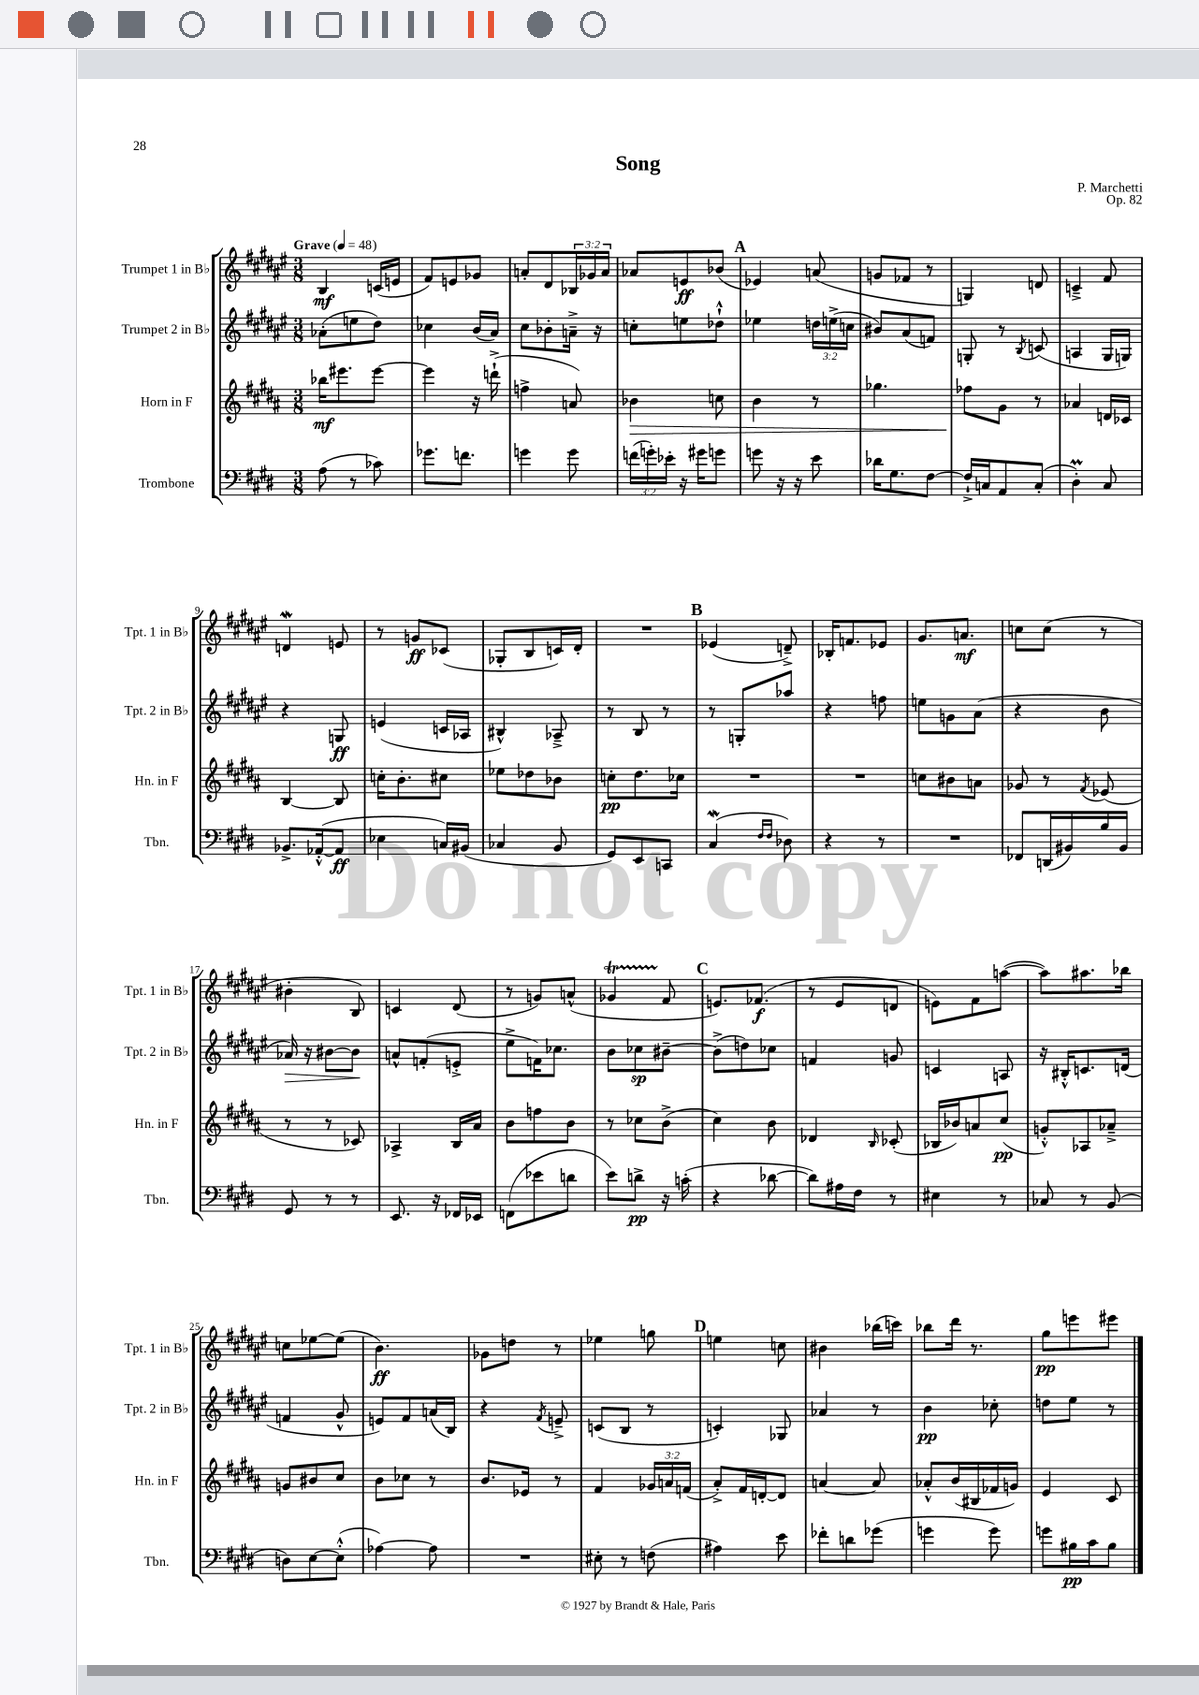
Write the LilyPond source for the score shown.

\header { title = "Song" composer = "P. Marchetti" opus = "Op. 82" }
<<
\new StaffGroup <<
\new Staff = "s0" \with { instrumentName = "Trumpet 1 in Bb" shortInstrumentName = "Tpt. 1 in Bb" } {
    \clef treble \key fis \major \numericTimeSignature \time 3/8 \override Staff.TupletNumber.text = #tuplet-number::calc-fraction-text \tempo "Grave" 4 = 48
    b4\mf c'16( e'16 |
    fis'8) e'8 ges'8 |
    a'8-. dis'8 \tuplet 3/2 { bes16 ges'16 a'16 } |
    aes'8 e'8\ff bes'8( |
    \mark \markup { \bold "A" } ees'4) a'8( |
    g'8 fes'8 r8 |
    g4) d'8 |
    c'4---> fis'8 |
    d'4\mordent e'8 |
    r8 g'8\ff ces'8( |
    ges8-. b8 c'16) dis'16-. |
    R4. |
    \mark \markup { \bold "B" } ees'4( d'8--->) |
    bes16-. f'8. ees'8 |
    gis'8. a'8.\mf |
    c''8 c''8( r8 |
    bis'4-. b8) |
    c'4 dis'8( |
    r8 g'8) a'8-^( |
    ges'4\startTrillSpan fis'8\stopTrillSpan |
    \mark \markup { \bold "C" } e'8.) fes'8.\f( |
    r8 eis'8 d'8 |
    e'8) fis'8 a''8~( |
    a''8) ais''8. bes''16 |
    c''8 ees''8~ ees''8( |
    b'4.\ff) |
    ges'8 d''8 r8 |
    ees''4 g''8 |
    \mark \markup { \bold "D" } e''4 c''8 |
    bis'4 bes''16( c'''16) |
    bes''8 dis'''16 r8. |
    gis''8\pp e'''8 eis'''8 \bar "|." |
}
\new Staff = "s1" \with { instrumentName = "Trumpet 2 in Bb" shortInstrumentName = "Tpt. 2 in Bb" } {
    \clef treble \key fis \major \numericTimeSignature \time 3/8 \override Staff.TupletNumber.text = #tuplet-number::calc-fraction-text
    aes'8-.( e''8 dis''8) |
    ces''4 b'16( ais'16) |
    cis''8 bes'8-. a'16---> r16 |
    c''8-. e''8 des''8-!-^ |
    \mark \markup { \bold "A" } ees''4 \tuplet 3/2 { d''16 e''16->( c''16 } |
    bis'8) ais'8( f'8) |
    g8-. r8 \acciaccatura { b8 } c'8( |
    a4 gis16 g16) |
    r4 g8\ff |
    e'4( c'16 aes16 |
    bis4-^) aes8---> |
    r8 b8 r8 |
    \mark \markup { \bold "B" } r8 g8-. aes''8 |
    r4 f''8 |
    e''8 g'8 ais'8( |
    r4 b'8 |
    aes'16\>) r16 bis'8~ bis'8\! |
    a'8-^ f'8-.( e'8-.-> |
    eis''8-> f'16) ces''8. |
    b'8 ces''8\sp bis'8~-- |
    \mark \markup { \bold "C" } bis'8->( d''8) ces''8 |
    f'4 g'8 |
    c'4 a8 |
    r16 bis16-.-^ c'8. d'16( |
    f'4 gis'8-^ |
    e'8) fis'8 a'16( b16) |
    r4 \acciaccatura { fis'8 } e'8---> |
    c'8( b8 r8 |
    \mark \markup { \bold "D" } c'4-.) ges8 |
    aes'4 r8 |
    b'4\pp ces''8-. |
    d''8 eis''8 r8 \bar "|." |
}
\new Staff = "s2" \with { instrumentName = "Horn in F" shortInstrumentName = "Hn. in F" } {
    \clef treble \key b \major \numericTimeSignature \time 3/8 \override Staff.TupletNumber.text = #tuplet-number::calc-fraction-text
    bes''16\mf eis'''8. eis'''8~ |
    eis'''4 r16 d'''16-!->( |
    f''4-> a'8) |
    bes'4\> c''8 |
    \mark \markup { \bold "A" } b'4 r8 |
    ges''4. |
    fes''8\! gis'8 r8 |
    aes'4 d'16 ces'16 |
    b4~ b8 |
    c''16-. b'8.-. cis''8 |
    ees''8 des''8 bes'8 |
    c''8-.\pp dis''8. ces''16 |
    \mark \markup { \bold "B" } R4. |
    R4. |
    c''8 bis'8 a'8 |
    ges'8 r8 \acciaccatura { fis'8 } ees'8( |
    r8 r8 ces'8) |
    aes4-> b16 ais'16 |
    b'8 f''8 b'8 |
    r8 ces''8 b'8->( |
    \mark \markup { \bold "C" } cis''4) b'8 |
    des'4 \grace { b16 } ces'8-.( |
    bes16 bes'16) a'8 cis''8\pp( |
    g'8-.-^) aes8 aes'8---> |
    g'8 bis'8 cis''8 |
    b'8 ces''8 r8 |
    b'8. ees'16 r8 |
    fis'4 \tuplet 3/2 { ges'16 a'16 f'16( } |
    \mark \markup { \bold "D" } ais'8-.->) fis'16 d'16~-. d'8 |
    a'4~ a'8 |
    aes'8-.-^ b'16( bis16 fes'16 g'16) |
    e'4 cis'8 \bar "|." |
}
\new Staff = "s3" \with { instrumentName = "Trombone" shortInstrumentName = "Tbn." } {
    \clef bass \key e \major \numericTimeSignature \time 3/8 \override Staff.TupletNumber.text = #tuplet-number::calc-fraction-text
    a8( r8 ces'8) |
    ges'8. f'8. |
    g'4 g'8 |
    \tuplet 3/2 { f'16( g'16-.) ees'16-. } r16 gis'16 g'8 |
    \mark \markup { \bold "A" } g'8 r16 r16 e'8 |
    des'16 gis8. fis8~ |
    fis16-!-> c16 a,8 c8-.( |
    dis4-.\prall) cis8 |
    bes,8.-> aes,16~-.-^( aes,8\ff |
    ees4 c16) bis,16( |
    ces4 b,8 |
    gis,8) e,8 c,8 |
    \mark \markup { \bold "B" } cis4\mordent( \grace { fis16 fis16 } des8) |
    r4 r8 |
    R4. |
    fes,8 d,16( bis,16) b16 bis,16 |
    gis,8 r8 r8 |
    e,8. r16 fes,16 ees,16 |
    f,8( ees'8 d'8 |
    e'8) d'8->\pp r16 c'16-.( |
    \mark \markup { \bold "C" } r4 des'8~ |
    des'8) ais16 fis16 r8 |
    eis4 r8 |
    ces8 r8 b,8( |
    d8) e8~ e8-.-^( |
    aes4~) aes8 |
    R4. |
    eis8-. r8 f8( |
    \mark \markup { \bold "D" } ais4) e'8 |
    fes'8-. d'8 ges'8( |
    g'4 g'8) |
    g'8 bis16\pp cis'16 bis8 \bar "|." |
}
>>
>>
